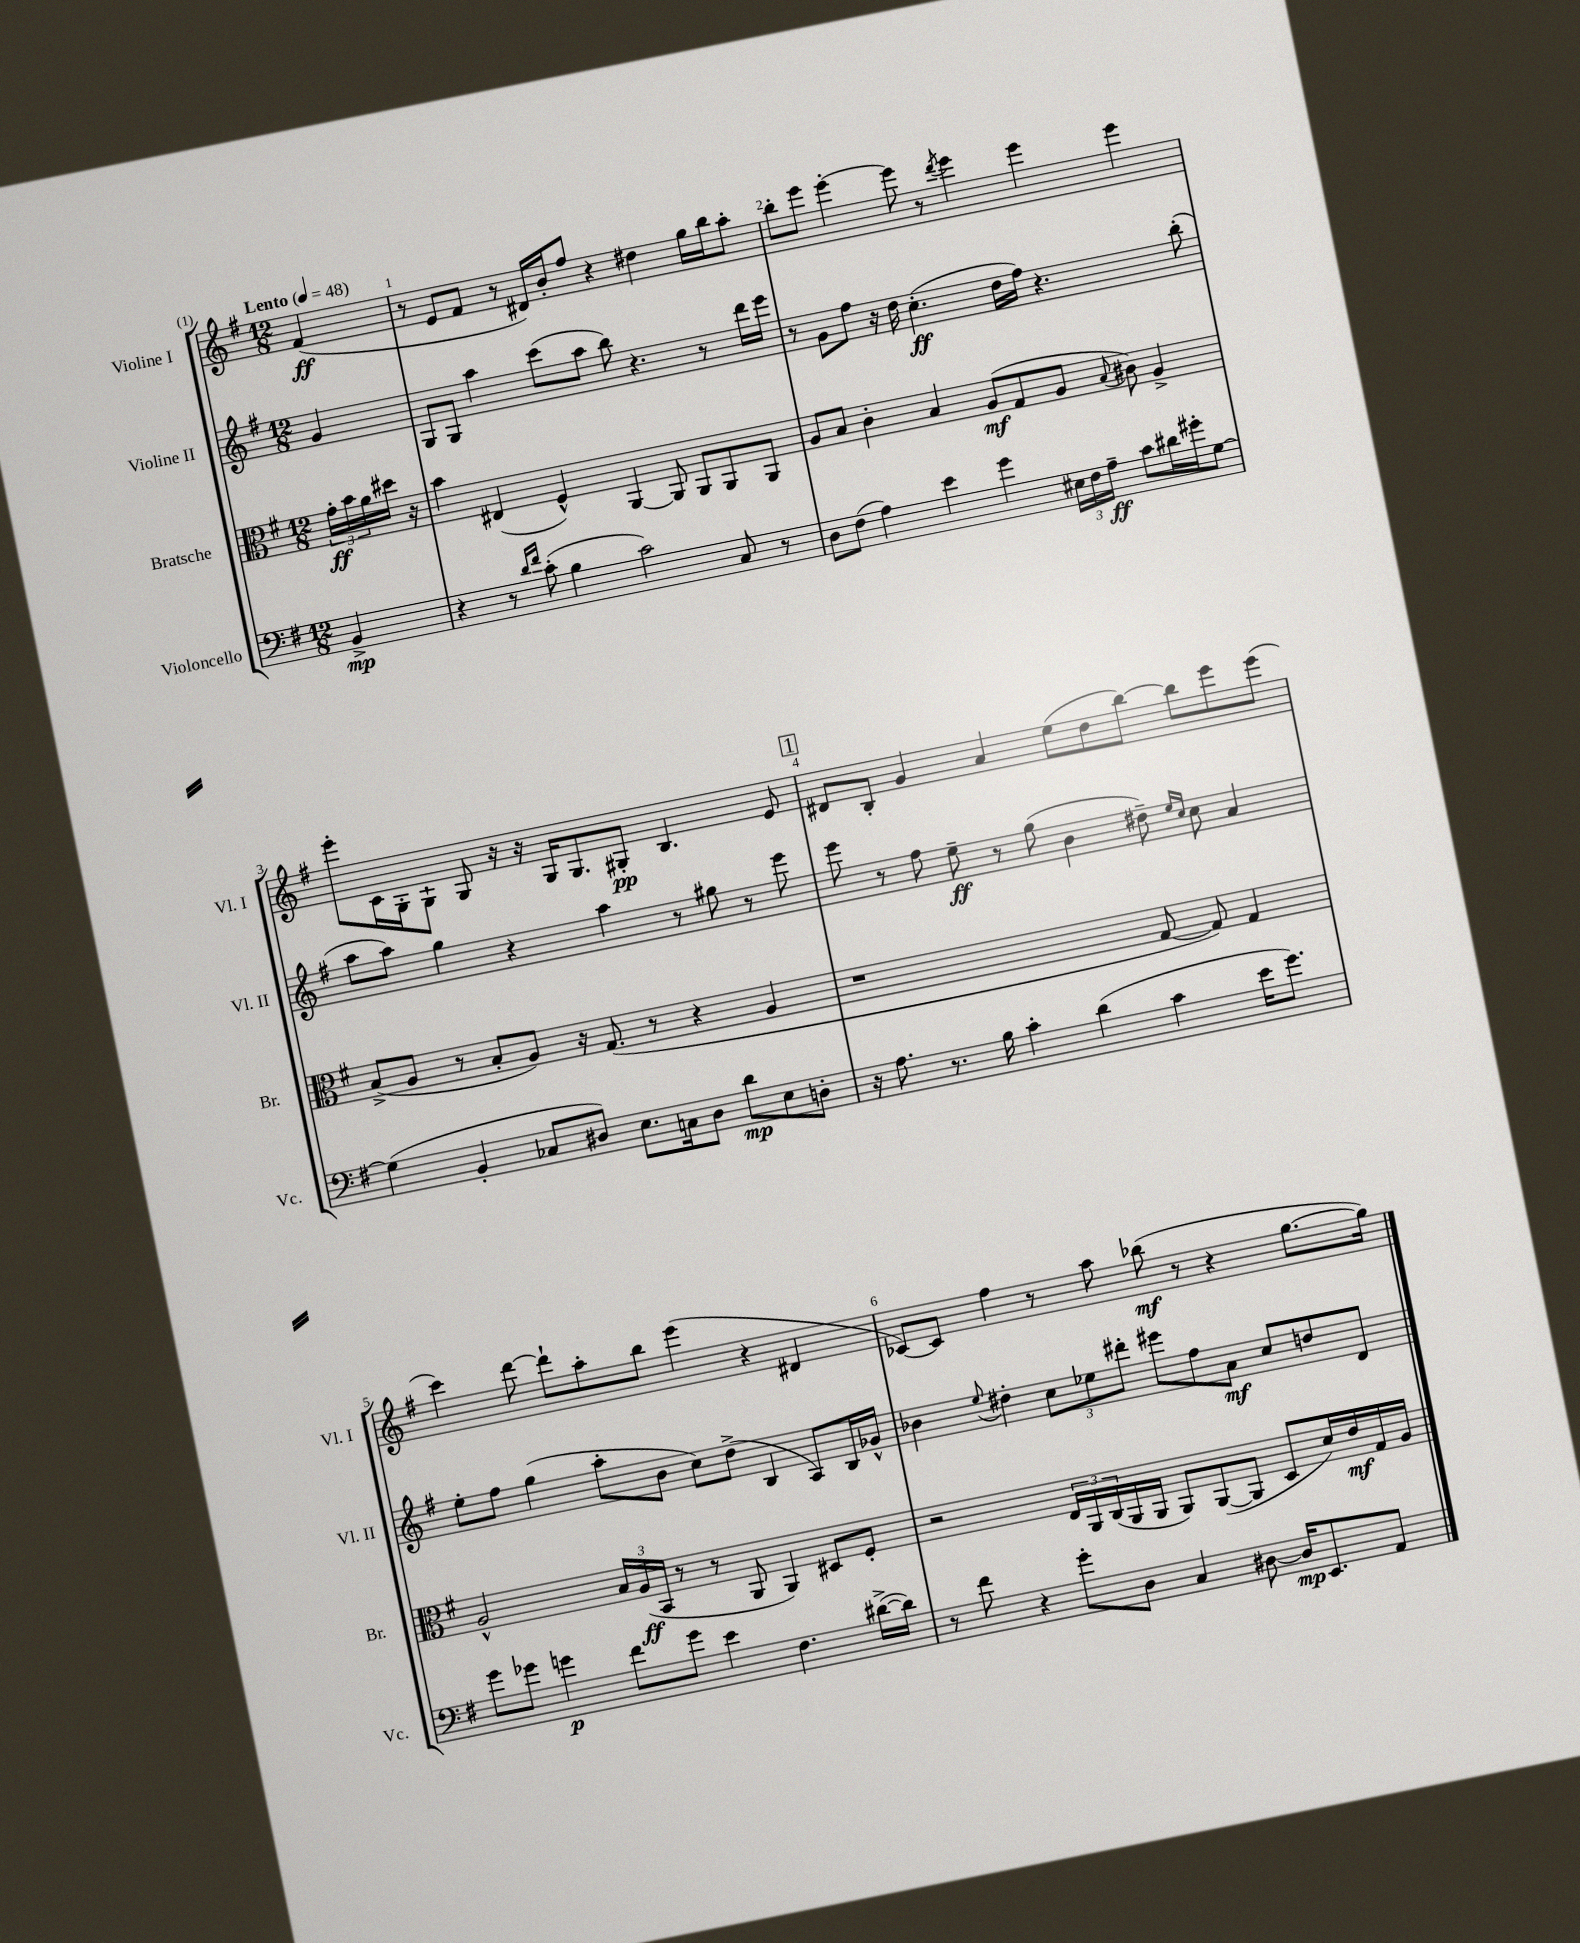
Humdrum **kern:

**kern	**dynam	**kern	**dynam	**kern	**dynam	**kern	**dynam
*part4	*part4	*part3	*part3	*part2	*part2	*part1	*part1
*staff4	*staff4	*staff3	*staff3	*staff2	*staff2	*staff1	*staff1
*I"Violoncello	*	*I"Bratsche	*	*I"Violine II	*	*I"Violine I	*
*I'Vc.	*	*I'Br.	*	*I'Vl. II	*	*I'Vl. I	*
*clefF4	*	*clefC3	*	*clefG2	*	*clefG2	*
*k[f#]	*	*k[f#]	*	*k[f#]	*	*k[f#]	*
*M12/8	*	*M12/8	*	*M12/8	*	*M12/8	*
*MM48	*	*MM48	*	*MM48	*	*MM48	*
=	=	=	=	=	=	=	=
!	!	!	!	!	!	!LO:TX:a:B:t=Lento	!
4BB^/	mp	24g'\LL	ff	4g/	.	(4f#/	ff
.	.	24b\	.	.	.	.	.
.	.	24a\	.	.	.	.	.
.	.	16dd#X\JJ	.	.	.	.	.
.	.	16r	.	.	.	.	.
=1	=1	=1	=1	=1	=1	=1	=1
4r	.	4b\	.	8G/L	.	8r	.
.	.	.	.	8G/J	.	8e/L	.
8r	.	(4E#X/	.	4aa\	.	8f#/J	.
16qqd/LL	.	.	.	.	.	.	.
16qqf#/JJ	.	.	.	.	.	.	.
(8c'\	.	.	.	.	.	8r	.
4B\	.	4F#^^/)	.	(8ccc\L	.	16d#X/LL)	.
.	.	.	.	.	.	16b'/J	.
.	.	.	.	8aa\J	.	8ff#/J	.
2c\)	.	[4AA/	.	8bb\)	.	4r	.
.	.	.	.	4.r	.	.	.
.	.	8AA/]	.	.	.	4dd#X\	.
.	.	8AA/L	.	.	.	.	.
8C/	.	8AA/	.	8r	.	16gg\LL	.
.	.	.	.	.	.	16bb\J	.
8r	.	8AA/J	.	16ddd\LL	.	8aa'\J	.
.	.	.	.	16eee\JJ	.	.	.
=2	=2	=2	=2	=2	=2	=2	=2
8D\L	.	8A/L	.	8r	.	8bb'\L	.
(8F#\J	.	8B/J	.	8g\L	.	8eee\J	.
4A\)	.	4c'\	.	8ff#\J	.	[4eee'\	.
.	.	.	.	16r	.	.	.
.	.	.	.	16dd\	.	.	.
4e\	.	4B/	.	(4.cc'\	ff	8eee\]	.
.	.	.	.	.	.	8r	.
.	.	.	.	.	.	8qddd/	.
4g\	.	(8A/L	mf	.	.	4eee\	.
.	.	8G/	.	16dd\LL	.	.	.
.	.	.	.	16ff#\JJ)	.	.	.
24E#X\LL	.	8A/J	.	4.r	.	4eee\	.
24F#\	.	.	.	.	.	.	.
24A~\JJ	ff	.	.	.	.	.	.
.	.	8qqB/	.	.	.	.	.
8c\L	.	8c#X\)	.	.	.	.	.
16d#X\L	.	4A^/	.	.	.	4eee\	.
16g#X'\J	.	.	.	.	.	.	.
[8G\J	.	.	.	(8bb'\	.	.	.
!!LO:LB:g=z
=3	=3	=3	=3	=3	=3	=3	=3
(4G\]	.	(8B^/L	.	8aa\L	.	8eee'\L	.
.	.	8A/J	.	8aa\J)	.	16c\L	.
.	.	.	.	.	.	16G'\J	.
4BB'/	.	8r	.	4gg\	.	8G`\J	.
.	.	8B'/L	.	.	.	8G/	.
8C-X/L	.	8A/J)	.	4r	.	16r	.
.	.	.	.	.	.	16r	.
8D#X/J)	.	16r	.	.	.	16G/KL	.
.	.	(8.G/	.	.	.	8.G/	.
8.E\L	.	.	.	4aa\	.	.	.
.	.	8r	.	.	.	8G#X'/J	pp
16Cn\k	.	.	.	.	.	.	.
8D#\J	.	4r	.	8r	.	4.B/	.
8d\L	mp	.	.	8gg#X\	.	.	.
8E\	.	4A/	.	8r	.	.	.
8Dn'\J	.	.	.	8eee\	.	8e/	.
!!LO:REH:place=s1:t=1
=4	=4	=4	=4	=4	=4	=4	=4
16r	.	1r	.	8eee\	.	8d#X/L	.
8.A\	.	.	.	.	.	.	.
.	.	.	.	8r	.	8B'/J	.
8.r	.	.	.	8ff#\	.	4g/	.
.	.	.	.	8ee~\	ff	.	.
16B\	.	.	.	.	.	.	.
4c'\	.	.	.	8r	.	4a/	.
.	.	.	.	(8gg\	.	.	.
(4d\	.	.	.	4b\	.	(8ee\L	.
.	.	.	.	.	.	8dd\	.
4c\	.	[8G/	.	8dd#X~\)	.	[8bb\J)	.
.	.	.	.	16qqee/LL	.	.	.
.	.	.	.	16qqcc/JJ	.	.	.
.	.	8G/])	.	8cc\	.	8bb\L]	.
16e\KL	.	4G/	.	4a/	.	8eee\	.
8.g\J)	.	.	.	.	.	.	.
.	.	.	.	.	.	(8eee\J	.
!!LO:LB:g=z
=5	=5	=5	=5	=5	=5	=5	=5
8g\L	.	2A^^/	.	8ee'\L	.	4ccc\)	.
8g-X\J	.	.	.	8ff#\J	.	.	.
4gn\	p	.	.	(4gg\	.	[8ddd\	.
.	.	.	.	.	.	8ddd`\L]	.
8f#\L	.	24B/LL	.	8aa'\L	.	8aa'\	.
.	.	(24A/	ff	.	.	.	.
.	.	24BB/JJ	.	.	.	.	.
8g\J	.	8r	.	8b\J	.	8bb\J	.
4e\	.	8r	.	8cc\L)	.	(4eee\	.
.	.	8AA/	.	(8dd^\J	.	.	.
4.F#\	.	4AA/)	.	4B/	.	4r	.
.	.	8D#X/L	.	8A/L)	.	4d#X/	.
([16d#X^\LL	.	8F#'/J	.	16B/L	.	.	.
16d#\JJ])	.	.	.	16g-X^^/JJ	.	.	.
=6	=6	=6	=6	=6	=6	=6	=6
8r	.	2r	.	4b-X\	.	[8c-X/L)	.
8f#\	.	.	.	.	.	8c-/J]	.
.	.	.	.	8qqee/	.	.	.
4r	.	.	.	4dd#X'\	.	4ff#\	.
8g'\L	.	24E/LL	.	12cc\L	.	8r	.
.	.	24AA/	.	.	.	.	.
.	.	(24C/	.	12ee-X\	.	.	.
8D\J	.	16AA/	.	.	.	8aa\	.
.	.	.	.	12ddd#X'\J	.	.	.
.	.	16AA/JJ	.	.	.	.	.
4C/	.	8AA/L)	.	8eee#X\L	.	(8bb-X\	mf
.	.	([8AA/	.	8ff#\	.	8r	.
[8D#X\	.	8AA/J]	.	8a\J	mf	4r	.
16D#/KL]	mp	8D/L	.	8cc/L	.	.	.
8.EE/	.	.	.	.	.	.	.
.	.	16d/L)	.	8ddn/	.	[8.gg\L	.
.	.	16e/	mf	.	.	.	.
8AA/J	.	16G/	.	8d/J	.	.	.
.	.	16A/JJ	.	.	.	16gg\Jk])	.
==	==	==	==	==	==	==	==
*-	*-	*-	*-	*-	*-	*-	*-
